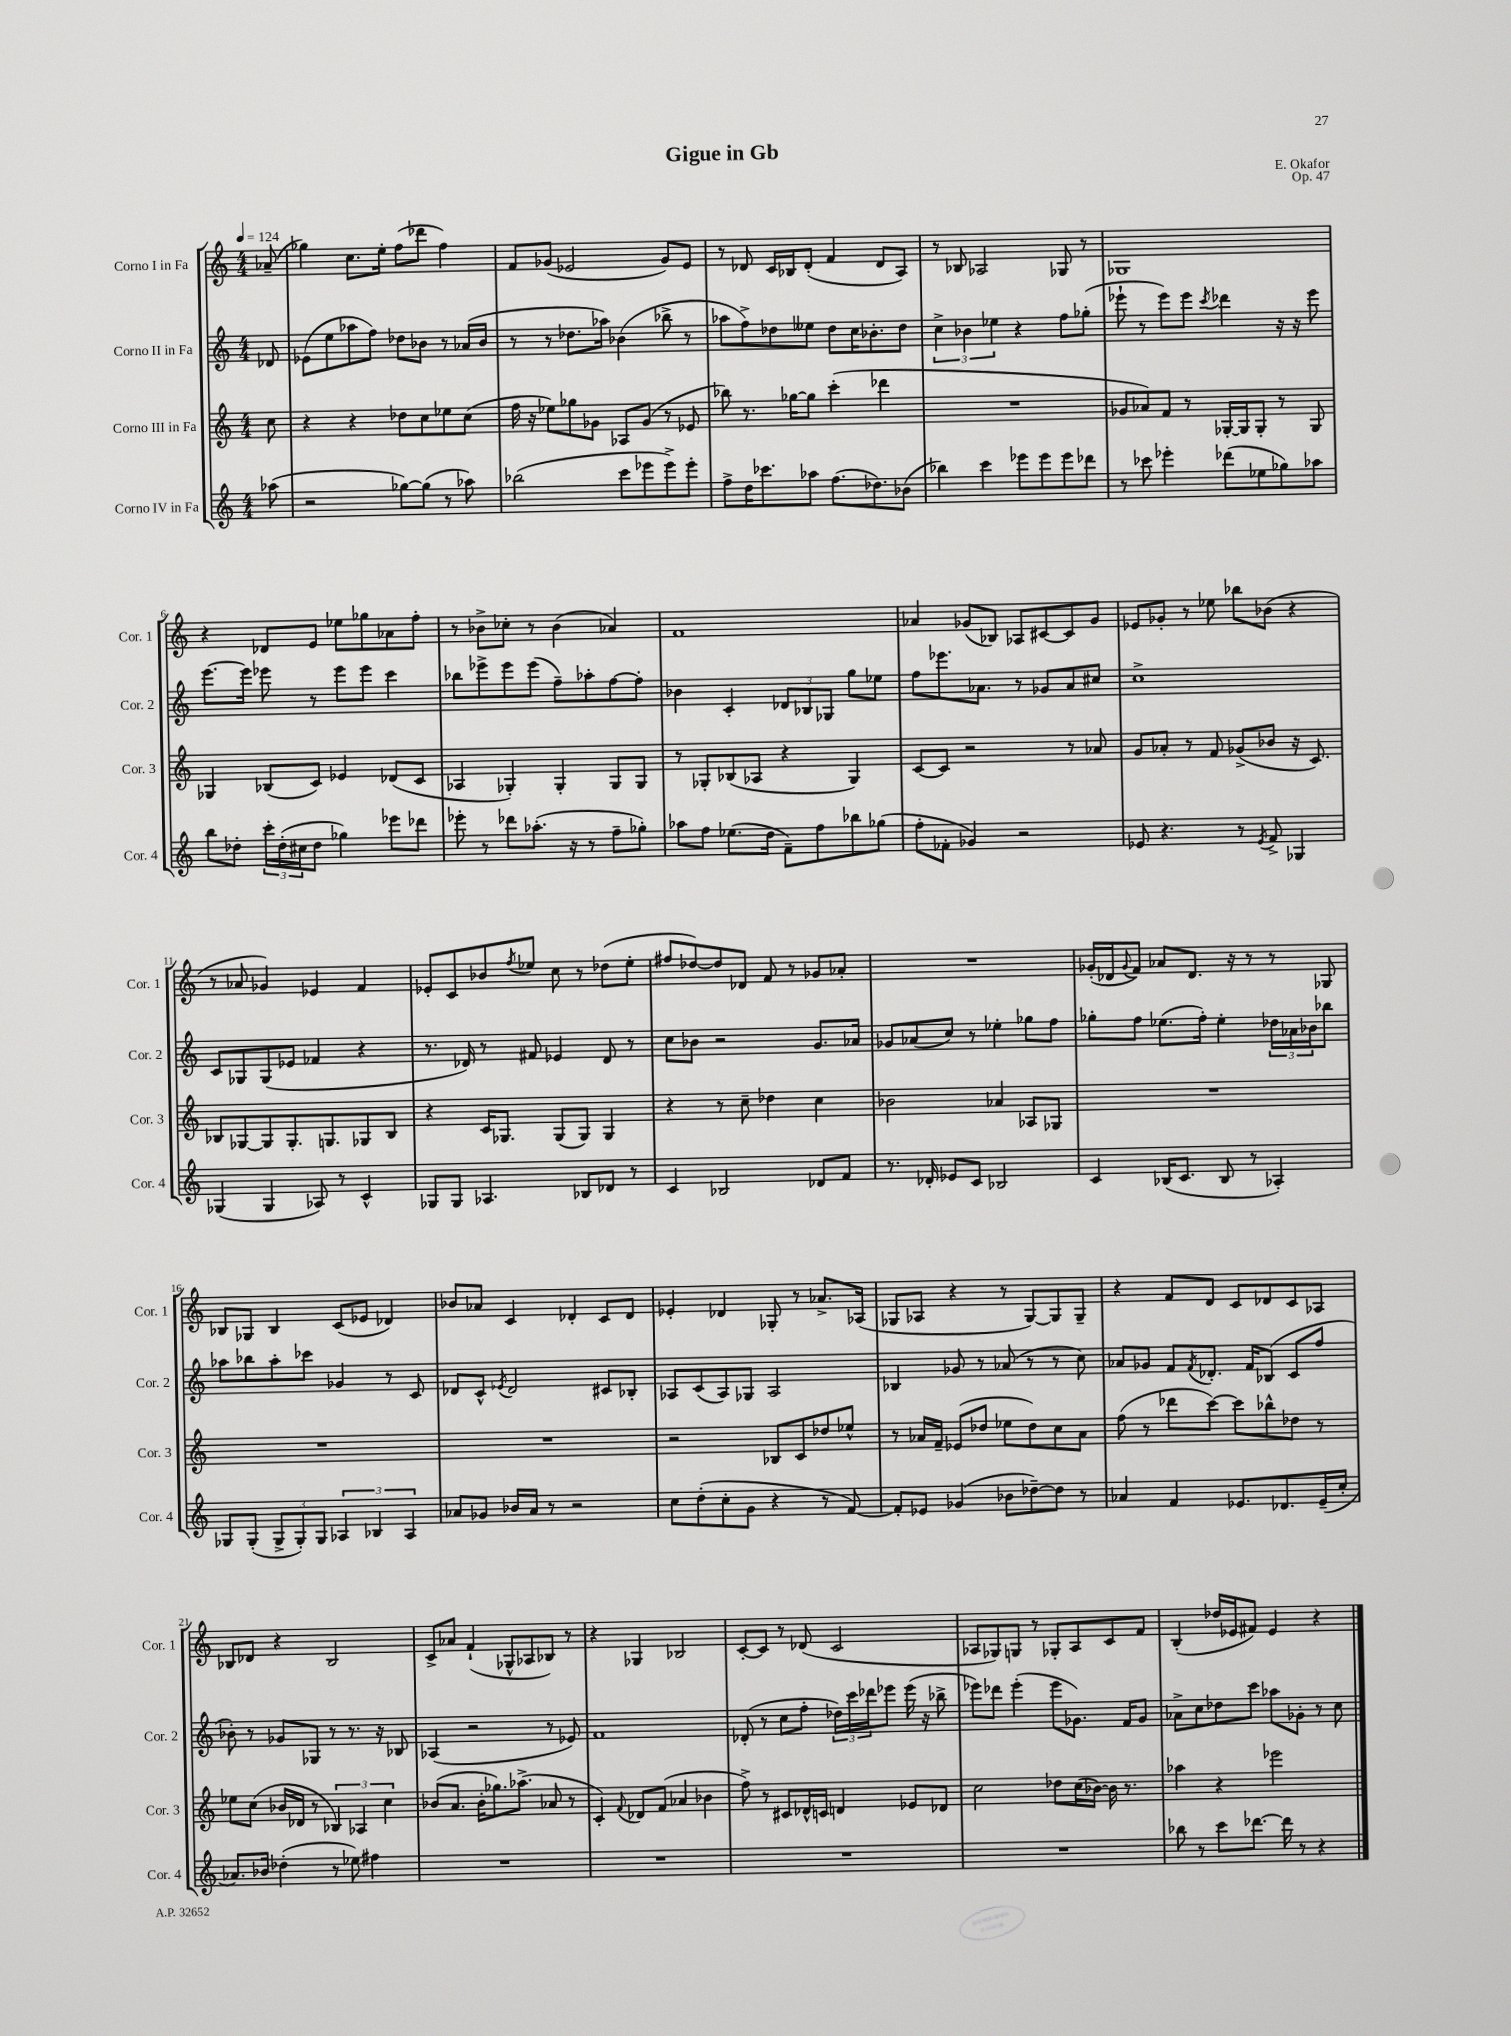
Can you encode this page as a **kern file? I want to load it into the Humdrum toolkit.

**kern	**kern	**kern	**kern
*staff4	*staff3	*staff2	*staff1
*clefG2	*clefG2	*clefG2	*clefG2
*k[]	*k[]	*k[]	*k[]
*M4/4	*M4/4	*M4/4	*M4/4
*MM124	*MM124	*MM124	*MM124
(8aa-	8cc	8d-	(8a-~
=	=	=	=
2r	4r	(8e-	4gg-)
.	.	8ee	.
.	4r	8aa-	8.cc
.	.	8ff)	.
.	.	.	16ee'
[8gg-)	8dd-	8dd-	(8ff
(8gg-]	8cc	8b-	8ddd-
8r	8ee-	8r	4ff)
8aa-)	(8cc	(16a-	.
.	.	16b-	.
=	=	=	=
(2bb-	16ff	8r	8f
.	16r	.	.
.	8ee-)	8r	(8g-
.	8gg-	8.dd-	2e-
.	8g-	.	.
.	.	16aa-)	.
8ccc	8A-	(4b-	.
8eee-	(8g-	.	.
8eee-^)	8r	8bb-^	8g-)
8eee-'	8e-	8r	8e-
=	=	=	=
8ff^	8bb-)	8aa-	8r
16dd	8.r	8ff^)	8d-
8.ccc-	.	.	.
.	.	8dd-	16c
.	[16gg-	.	16B-
8aa-	8gg-]	8ee--	(8d-'
(8.ff	(4ccc'	8dd-	4f
.	.	16cc	.
8.dd-)	.	8.b-'	.
.	4ddd-	.	8d-
(8b-	.	8dd-	8A)
=	=	=	=
4bb-)	1r	6cc^	8r
.	.	.	8B-
.	.	6b-	.
4ccc	.	.	2A-
.	.	6ee-	.
8eee-	.	4r	.
8eee-	.	.	.
8eee-	.	8ff	8G-
8ddd-	.	(8gg-'	8r
=	=	=	=
8r	8g-	8eee-`	1G-
8ccc-	8a-)	8r	.
4eee-'	8f	8eee-)	.
.	8r	8eee-	.
.	.	8qccc	.
(8ddd-	[16G-'	4ddd-	.
.	16G-]	.	.
8ee-	8G-'	.	.
8gg-)	8r	16r	.
.	.	16r	.
8aa-	8G-	8eee-	.
=	=	=	=
8bb	4G-	[8.eee	4r
8dd-'	.	.	.
.	.	16eee]	.
24ccc'	(8B-	8eee-	8d-
(24dd-'	.	.	.
24cc#	.	.	.
8dd-	8c)	8r	8e
4gg-)	4e-	8eee-	8ee-
.	.	8eee-	8gg-
8eee-	(8d-	4ccc	8a-
8ddd-	8c	.	8ff'
=	=	=	=
8eee-'	4A-	8bb-	8r
8r	.	8eee-^	8b-^
8ddd-	4G-')	8eee-	8cc-'
(8.aa-'	.	(8eee-	8r
.	4G-'	8ff~)	(4b-
16r	.	.	.
8r	.	8aa-'	.
8ff~	8G-	[8ff	4a-)
8gg-')	8G-	8ff']	.
=	=	=	=
8aa-	8r	4b-	1f
8ff	8G-'	.	.
(8.ee-	(8B-	4c'	.
.	8A-	.	.
16dd	.	.	.
8f~)	4r	12d-	.
.	.	12B-	.
8ff	.	.	.
.	.	12G-	.
8bb-	4G-)	8gg	.
(8gg-	.	8ee-	.
=	=	=	=
8ff'	[8c	8ff	4a-
8f-'	8c]	8.eee-	.
4g-)	2r	.	(8g-
.	.	8.a-	.
.	.	.	8B-)
2r	.	8r	8A-
.	.	8g-	[8c#
.	8r	8a-	8c#]
.	8a-	8cc#	8g-
=	=	=	=
8e-	8g	1cc^	8e-
4.r	8a-'	.	8g-'
.	8r	.	8r
.	8f	.	8ee-
8r	(8g-^	.	8bb-
8qe-	.	.	.
8f^	8b-	.	(8b-
4G-	16r	.	4r
.	8.c)	.	.
=	=	=	=
(4G-	8B-	8c	8r
.	[8G-	8G-	8a-
4G-	8G-]	(8G-	4g-)
.	8.G-'	8e-	.
8A-)	.	4f-	4e-
.	8.G	.	.
8r	.	.	.
4c^^	8G-	4r	4f
.	8B-	.	.
=	=	=	=
8G-	4r	8.r	8e-'
8G-	.	.	8c
.	.	16d-)	.
4.A-	16c	8r	8b-
.	8.G-	.	.
.	.	.	8qff
.	.	8f#	8ee-
.	(8G-	4e-	8cc
8B-	8G-)	.	8r
8d-	4G-	8d-	(8dd-
8r	.	8r	8ee-'
=	=	=	=
4c	4r	8cc	8ff#
.	.	8b-	[8dd-)
2B-	8r	2r	8dd-]
.	8cc~	.	8d-
.	4dd-	.	8f
.	.	.	8r
8d-	4cc	8.g	8g-
8f	.	.	8a-'
.	.	16a-	.
=	=	=	=
8.r	2b-	8g-	1r
.	.	(8a-	.
16d-'	.	.	.
8e-	.	8cc)	.
8c	.	8r	.
2B-	4a-	4ee-'	.
.	8A-	8gg-	.
.	8G-	8ff	.
=	=	=	=
4c	1r	8gg-'	(16g-'
.	.	.	16d-
.	.	.	8qqg-
.	.	8ff	8f)
(16B-	.	(8.ee-	8a-
8.c	.	.	.
.	.	.	8.d-
.	.	16ff')	.
8B-	.	4ee-'	.
.	.	.	16r
8r	.	.	8r
4A-')	.	24dd-	8r
.	.	24a-	.
.	.	24b-	.
.	.	8bb-	8G-
=	=	=	=
8G-	1r	8aa-	8B-
(8G-'	.	8bb-	8G-
12G-^	.	8aa-'	4B-
12G-')	.	.	.
.	.	8ccc-	.
12G-	.	.	.
6A-	.	4g-	(8c
.	.	.	8e-
6B-	.	.	.
.	.	8r	4d-)
6A-	.	.	.
.	.	8c	.
=	=	=	=
8a-	1r	8d-	8b-
8g-	.	8c^^	8a-
.	.	8qe-	.
16b-	.	2d-	4c
16a-	.	.	.
8r	.	.	.
2r	.	.	4d-'
.	.	8c#	8c
.	.	8B-'	8d-
=	=	=	=
8cc	2r	8A-	4e-'
(8dd'	.	(8c	.
8cc'	.	8A-)	4d-
8g	.	8G-	.
4r	8B-	2A-	8G-'
.	8c	.	8r
8r	8dd-	.	8.a-^
[8f)	8ee-^^	.	.
.	.	.	(16A-
=	=	=	=
8f']	8r	4B-	8G-
8e-	16a-	.	8A-
.	16f~	.	.
(4g-	(8e-	8g-	4r
.	8dd-	8r	.
8b-	8ee-	(8a-	8r
[8dd-~)	8dd-)	8r	[8G-)
8dd-]	8cc	8r	8G-]
8r	8a-	8cc)	8G-~
=	=	=	=
4a-	(8ff	8a-	4r
.	8r	8g-	.
4f	8ddd-	8f	8f
.	.	8qf	.
.	[8ccc)	8.d-'	8d
8.e-	8ccc]	.	8c
.	.	16f	.
.	8bb-^^	(8B-	8d-
8.d-	.	.	.
.	8dd-	8c	8c
(16e-~	8r	8ff	8A-
16cc'	.	.	.
=	=	=	=
8.a-)	8ee-	8b-')	8B-
.	(8cc	8r	8d-
16b-	.	.	.
(4dd-'	16b-	8g-	4r
.	16d-	.	.
.	8r	8G-	.
8r	6B-)	8r	2B-
8ee-)	.	8.r	.
.	6A-	.	.
4ff#	.	.	.
.	.	16r	.
.	6cc	.	.
.	.	8B-	.
=	=	=	=
1r	(8b-	(4A-	8c^
.	8.a	.	8a-
.	.	2r	(4f`
.	16b-'	.	.
.	8.gg-)	.	.
.	.	.	8G-^^
.	(8.aa-^	.	.
.	.	.	8A-
.	8a-	8r	8B-)
.	8r	8e-)	8r
=	=	=	=
1r	4c')	1f	4r
.	8qqf	.	.
.	8d-	.	4G-
.	(8f	.	.
.	4a-	.	2B-
.	4b-	.	.
=	=	=	=
1r	8ff^)	(8d-'	[8c'
.	8r	8r	8c]
.	8c#	8cc	8r
.	16d-^^	8ff'	(8d-
.	16c	.	.
.	4d	24dd-)	2c
.	.	24ccc	.
.	.	24ddd-	.
.	.	8eee-	.
.	8e-	(16eee-	.
.	.	16r	.
.	8d-	8bb-^	.
=	=	=	=
1r	2cc	8eee-)	8A-
.	.	8ddd-	8G-)
.	.	(4eee-'	8G
.	.	.	8r
.	8dd-	8eee-	8G-'
.	(16cc	8.g-)	8A-
.	[16b-)	.	.
.	16b-]	.	8c
.	8.r	16f	.
.	.	8g-	8f
=	=	=	=
8bb-	4aa-	8a-^	(4B'
8r	.	8cc	.
8ccc	4r	8dd-	16dd-
.	.	.	16e-
[8.ddd-	.	8ccc	8f#)
.	2eee-	8aa-	4e-
16ddd-]	.	.	.
8r	.	8g-'	.
4r	.	8r	4r
.	.	8cc	.
==	==	==	==
*-	*-	*-	*-
